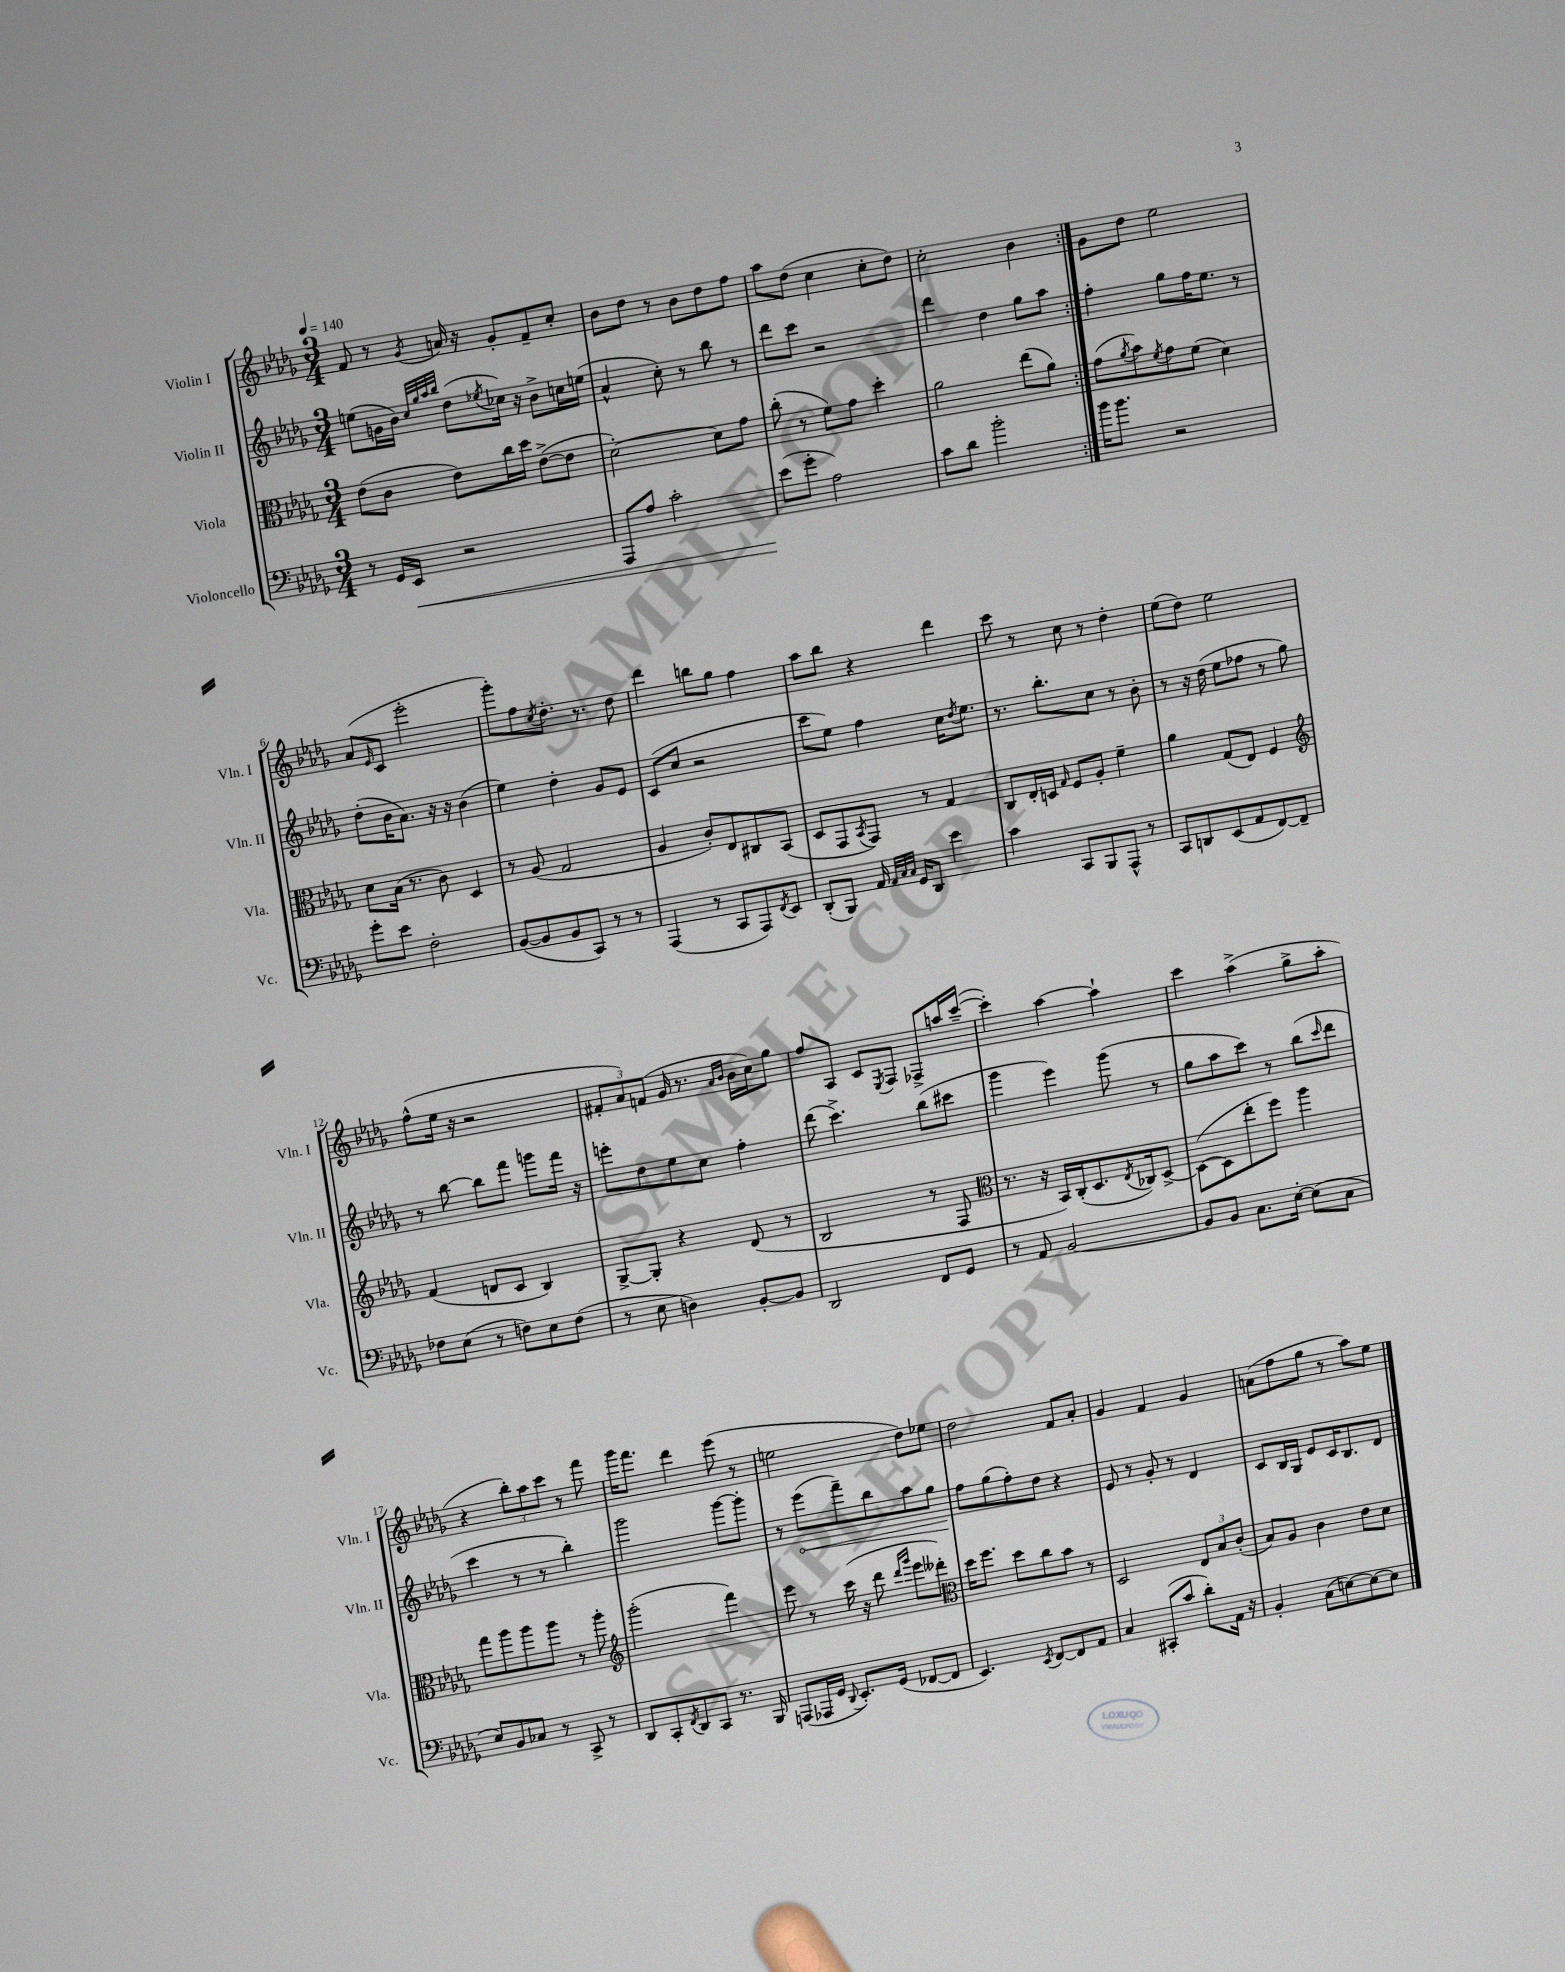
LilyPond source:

<<
\new StaffGroup <<
\new Staff = "s0" \with { instrumentName = "Violin I" shortInstrumentName = "Vln. I" } {
    \clef treble \key des \major \numericTimeSignature \time 3/4 \tempo 4 = 140
    \repeat volta 2 { f'8 r8 \acciaccatura { ges'8 } a'16 r16 ges'8-. f'8-- c''8-. |
    bes'8 des''8 r8 bes'8 des''8 f''8 |
    aes''8 des''8( c''4 c''8-. des''8) |
    c''2-. bes'4 | }
    ges'8 des''8 ees''2 |
    aes'8( \grace { ees'16 } c'8 ees'''2-. |
    ges'''8-.) f''8 \acciaccatura { c''8 } des''8.-. r8. des''8 |
    des'''4 b''8 ges''8 f''4 |
    aes''8 bes''8 r4 des'''4 |
    c'''8 r8 c''8 r8 des''4-. |
    ees''8( des''8) ees''2 |
    f''8-^( ees''16 r16 r2 |
    \tuplet 3/2 { fis'8-. aes'8) f'8( } ges'16 r8. \grace { aes'16 bes'16 } bes'16 c''16) ges''8 |
    f''8 aes8 c'8 \acciaccatura { ees8 } f8 fes8-> a''16 c'''16~--( |
    c'''4-.) aes''4~ aes''4-! |
    c'''4 aes''4->( ges''8-> aes''8-. |
    r4 \tuplet 3/2 { bes''8-.) aes''8 c'''8 } r8 f'''8 |
    ges'''16 f'''8. des'''4 ees'''8( r8 |
    e''2 des''8) ees''8 |
    des''2 f'8 aes'8-. |
    ges'4 f'4 ges'4 |
    a'8( f''8 ges''8 r8 aes''8) ees''8 \bar "|." |
}
\new Staff = "s1" \with { instrumentName = "Violin II" shortInstrumentName = "Vln. II" } {
    \clef treble \key des \major \numericTimeSignature \time 3/4
    \repeat volta 2 { e''8( g'16 bes'16) \grace { c''32 ges''32 aes''32 bes''32 } des''8( \acciaccatura { ees''8 } ces''16) r16 bes'8-> c''16 e''16( |
    aes'4-^ c''8-.) r8 bes''8 r8 |
    des'''8 c'''8 r2 |
    des'''4 des''4 ges''8 aes''8 | }
    f''4-. ges''8 f''16 ees''8. r8 |
    des''8-.( bes'16 aes'8.) r16 r16 bes'4( |
    ees''4) des''4-. ges'8 ees'8 |
    c'8( c''8 r2 |
    c'''8 ees''8) f''4 c''16 \acciaccatura { des''8 } ees''8. |
    r8. bes''8.-. c''8 r8 bes'8-. |
    r8 r16 des''16( ees''8 fes''8 r8 ges''8) |
    r8 bes''8~ bes''8 f'''8 g'''8 f'''16 r16 |
    e'''8-. des''8 ees''8 c''8 f''4-. |
    des'''8( c'''4.->) bes''8( cis'''8 |
    ges'''4 ees'''4) ges'''8( r8 |
    ges''8 aes''8 c'''8) r8 bes''8( \grace { c'''16 } des'''8 |
    c'''4 r8 r8 bes''4-.) |
    ges'''2 ges'''8~ ges'''8-. |
    r8 \once \override Hairpin.circled-tip = ##t ees'''8\<( f'''8--) bes''8 aes''8 ges''8 |
    f''8\! ges''8( f''8-.) des''8 r4 |
    ees'8 r8 ges'8-. r8 des'4 |
    c'8 bes16 ges16 ees'8 c'16 bes8. des'8 \bar "|." |
}
\new Staff = "s2" \with { instrumentName = "Viola" shortInstrumentName = "Vla." } {
    \clef alto \key des \major \numericTimeSignature \time 3/4
    \repeat volta 2 { ees'8( c'8 ees'8) c''16 des''16 ees'8~->( ees'8 |
    des'2~-.) des'8 ges'8 |
    c''8-.( r8 f'8) ges'8 des''4-. |
    aes'2 ees''8( aes'8) | }
    ges'8( \acciaccatura { aes'8 } bes'8) \acciaccatura { f'8 } ges'8 f'8( des'4) |
    des'8 bes16( r8. c'8) des4 |
    r8 aes8( ges2 |
    aes4 c'8-.) ees8 cis8 bes,8( |
    des8 ges,8 \acciaccatura { bes,8 } ges,8) r8 ges4 |
    c8 ees16-. d16 \grace { ges16 } f8 aes8-. f'4-- |
    aes'4 ges8( ees8) f4 |
    \clef treble f'4( d'8 c'8 bes4) |
    ges8~-> ges8-. r4 des'8( r8 |
    bes2 r8 f8 |
    \clef alto r8. r16 bes,16) c16-.( des8. \acciaccatura { ees8 } ces16) des8~-> |
    des8~( des8 ees''8-. f''8) aes''4 |
    ges''8 aes''8 aes''8 aes''8 r8 aes''8-. |
    \clef treble ges'''2-.( f'''4) |
    ees'''8 r8 c'''16( r16 des'''8 \grace { des'''16 ges'''16 } ees'''8 deses'''8-.) |
    \clef alto des''16 f''8. des''8 c''8 bes'8 r8 |
    des2 \tuplet 3/2 { ees8 bes8 c'8-.( } |
    bes8) aes8 c'4 ees'8 des'8 \bar "|." |
}
\new Staff = "s3" \with { instrumentName = "Violoncello" shortInstrumentName = "Vc." } {
    \clef bass \key des \major \numericTimeSignature \time 3/4
    \repeat volta 2 { r8 ges,16 ees,16\< r2 |
    aes,,8 aes8 c'2-. |
    ees'8\!( ges'8-. aes2) |
    c'8 des'8 bes'2-. | }
    bes'16 bes'8. r2 |
    ges'8-. ees'8 f2-. |
    bes,8~( bes,8 bes,8 c,8) r8 r8 |
    aes,,4( r8 c,8 aes,,8) \acciaccatura { f,8 } ees,8 |
    des,8-.( bes,,8) aes,16 \grace { aes,32 c32 c32 } ges,16 des,8 ees'4 |
    c'4 c,8 bes,,8 aes,,8-^ r8 |
    c,8 d,8 ees,8( aes,8 f,8~) f,8-- |
    fes8 ees8( r8 f8) ees8 f8( |
    r8 ees8 d4) bes,8~-. bes,8 |
    des,2 f,8 ges,8 |
    r8 aes,8 bes,2~ |
    bes,8 bes,8 c8. ees16~-. ees8( c8 |
    ees8) bes,8 ces8 r8 c,8-> r8 |
    des,8 c,8-. \acciaccatura { f,8 } des,8 c,8 r8. bes,,16 |
    a,,8( aes,,16 ges,16 \appoggiatura { des,8 } ees,8.-.) ges,16( fes,8~ fes,8 |
    ees,4.) \acciaccatura { ees,8 } f,8~ f,8 aes,8 |
    c4 cis,8-.( c'8 des'8-.) aes,16 r16 |
    bes,4-. c8( e8~) e8~ e8 \bar "|." |
}
>>
>>
